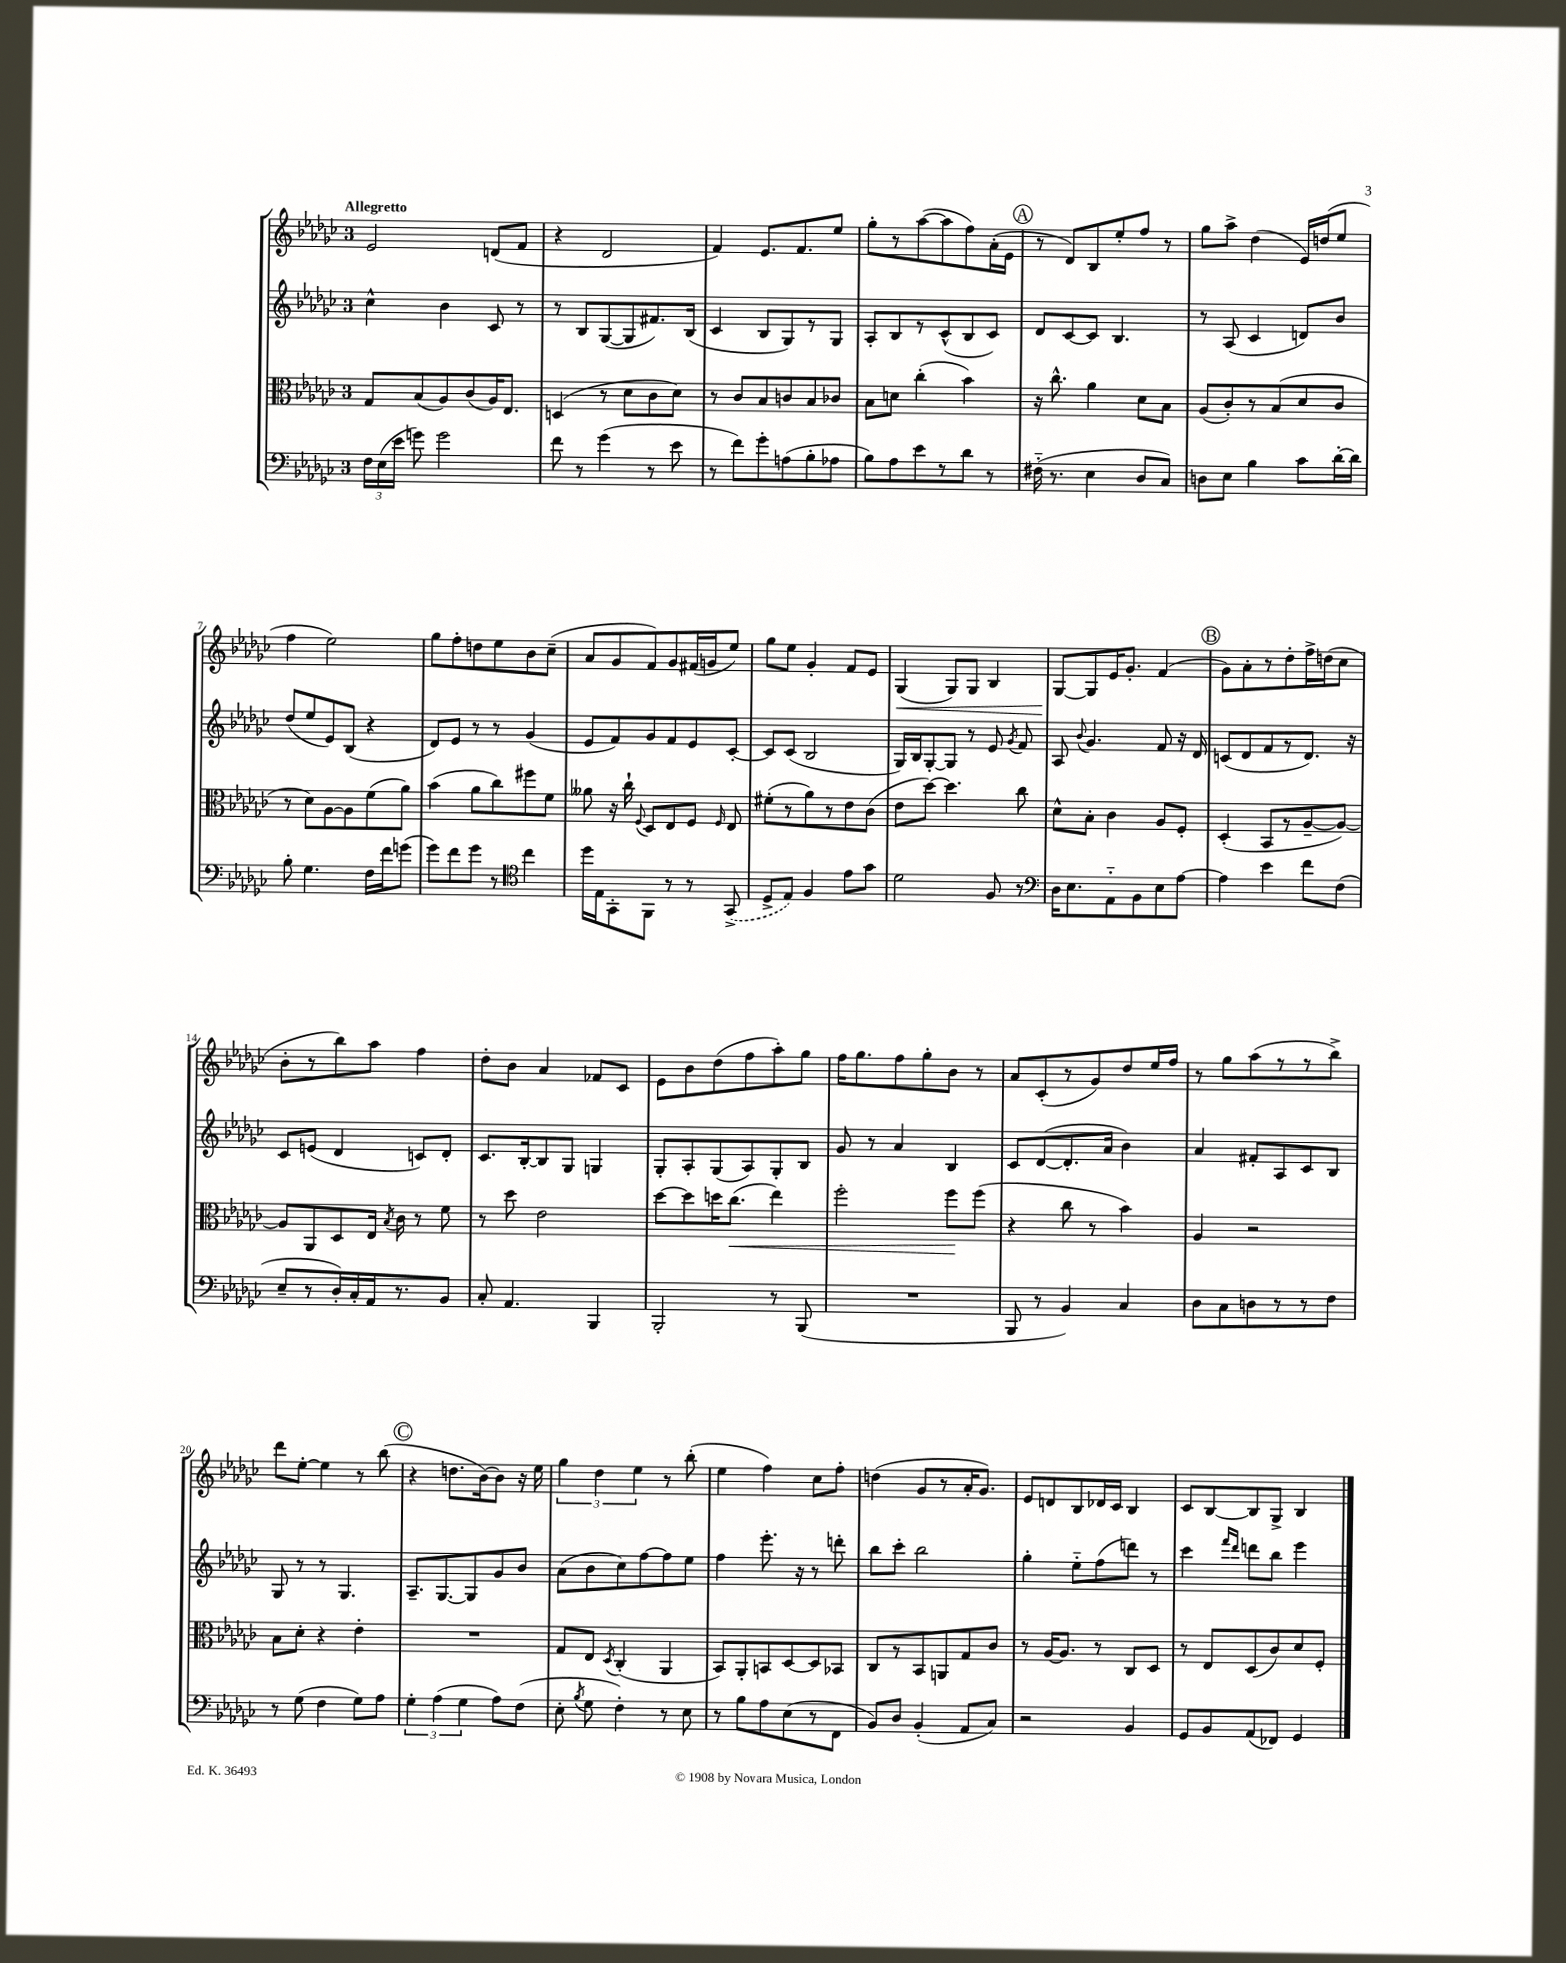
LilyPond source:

<<
\new StaffGroup <<
\new Staff = "s0" {
    \clef treble \key ges \major \once \override Staff.TimeSignature.style = #'single-digit \time 3/4 \tempo "Allegretto"
    \autoBeamOff ees'2 d'8[( f'8] |
    r4 des'2 |
    f'4) ees'8.[ f'8. ees''8] |
    ges''8[-. r8 aes''8~( aes''8 f''8) aes'16-.( ees'16] |
    \mark \markup { \circle "A" } r8 des'8[) bes8 ees''8-. f''8] r8 |
    ges''8[ aes''8]-> des''4( ees'16[) d''16( ees''8] |
    f''4 ees''2) |
    ges''8[ f''8-. d''8 ees''8 bes'8 ces''8]--( |
    aes'8[ ges'8 f'8) ges'8 fis'16( g'16 ees''8]) |
    ges''8[ ees''8] ges'4-. f'8[ ees'8] |
    ges4\<( ges8[) ges8] bes4 |
    ges8[~\! ges8 ees'16 ges'8.]-. f'4( |
    \mark \markup { \circle "B" } ges'8[) aes'8-. r8 des''8-. f''16-> d''16( ces''8] |
    bes'8[-. r8 bes''8) aes''8] f''4 |
    des''8[-. bes'8] aes'4 fes'8[ ces'8] |
    ees'8[ bes'8 des''8( f''8 aes''8-.) ges''8] |
    f''16[ ges''8. f''8 ges''8-. bes'8] r8 |
    aes'8[ ces'8-.( r8 ges'8) des''8 ees''16 f''16] |
    r8 ges''8[ aes''8( r8 r8 bes''8]->) |
    des'''8[ ees''8]~-. ees''4 r8 bes''8( |
    \mark \markup { \circle "C" } r4 d''8.[ bes'16~) bes'8] r16 ees''16 |
    \tuplet 3/2 { ges''4 des''4 ees''4 } r8 bes''8-.( |
    ees''4 f''4) ces''8[ f''8]-. |
    d''4( ges'8[ r8 aes'16-. ges'8.]) |
    ees'8[ d'8 bes8 des'16 ces'16] bes4 |
    ces'8[ bes8~ bes8 ges8]-> bes4 \bar "|." |
}
\new Staff = "s1" {
    \clef treble \key ges \major \once \override Staff.TimeSignature.style = #'single-digit \time 3/4
    \autoBeamOff ces''4-^ bes'4 ces'8 r8 |
    r8 bes8[ ges8~( ges8 fis'8.) bes16]( |
    ces'4 bes8[ ges8) r8 ges8] |
    aes8[-. bes8 r8 ces'8-^( bes8 ces'8]) |
    \mark \markup { \circle "A" } des'8[ ces'8~ ces'8] bes4. |
    r8 aes8( ces'4 d'8[) bes'8] |
    des''8[( ees''8 ees'8) bes8]( r4 |
    des'8[) ees'8] r8 r8 ges'4( |
    ees'8[ f'8) ges'8 f'8 ees'8 ces'8]~-. |
    ces'8[ ces'8]( bes2 |
    ges16[) bes16 ges8~-. ges8] r8 ees'8 \acciaccatura { ges'8 } f'8 |
    aes8 \appoggiatura { bes'8 } ges'4. f'8 r16 des'16 |
    \mark \markup { \circle "B" } c'8[( des'8 f'8 r8 des'8.]) r16 |
    ces'8[ e'8]( des'4 c'8[) des'8]-. |
    ces'8.[ bes16~-. bes8 ges8] g4 |
    ges8[-. aes8-. ges8( aes8) ges8-. bes8] |
    ges'8 r8 aes'4 bes4 |
    ces'8[ des'8~( des'8.-. aes'16] bes'4) |
    aes'4 fis'8[-. aes8 ces'8 bes8] |
    ges8 r8 r8 ges4. |
    \mark \markup { \circle "C" } aes8.[-- ges8.~ ges8 ges'8 bes'8] |
    aes'8[( bes'8 ces''8) f''8~ f''8 ees''8] |
    f''4 ees'''8.-. r16 r8 d'''8-. |
    bes''8[ ces'''8]-. bes''2 |
    ges''4-. ees''8[-_ f''8( d'''8]) r8 |
    ces'''4 \grace { f'''16[ des'''16] } d'''8[ bes''8] ees'''4 \bar "|." |
}
\new Staff = "s2" {
    \clef alto \key ges \major \once \override Staff.TimeSignature.style = #'single-digit \time 3/4
    \autoBeamOff ges8[ bes8( aes8) ces'8( aes16) ees8.] |
    d4( r8 des'8[ ces'8 des'8]) |
    r8 ces'8[ bes8 c'8 bes8 ces'8] |
    bes8[ d'8] ces''4-.( bes'4) |
    \mark \markup { \circle "A" } r16 ces''8.-^ aes'4 des'8[ bes8] |
    aes8[( ces'8-.) r8 bes8( des'8 ces'8] |
    r8 des'8[) aes8~ aes8 f'8( aes'8]) |
    bes'4( aes'8[ ces''8) fis''8 f'8] |
    aeses'8 r16 ces''16-! \appoggiatura { f8 } des8[ ees8 f8] \grace { f16 } ees8 |
    fis'8[-.( r8 aes'8) r8 ees'8 ces'8]( |
    ees'8[ des''8]~) des''4. ces''8 |
    des'8[-^ bes8]-. ces'4 aes8[ f8]-. |
    \mark \markup { \circle "B" } des4-.( bes,8[ r8 aes8~-- aes8]~) |
    aes8[ aes,8 des8 ees16] \acciaccatura { bes8 } ces'16 r8 f'8 |
    r8 des''8 ees'2 |
    des''8[~ des''8 d''16 ces''8.]\<( ees''4) |
    f''2-. f''8[\! f''8]( |
    r4 ces''8 r8 bes'4) |
    aes4 r2 |
    bes8[ des'8]-. r4 ees'4-. |
    \mark \markup { \circle "C" } R2. |
    ges8[ ees8] \acciaccatura { des8 } ces4-.( aes,4 |
    bes,8[) aes,8-. b,8 des8~ des8 bes,8] |
    ces8[ r8 bes,8 a,8 ges8 ces'8] |
    r8 aes16[~ aes8.] r8 ces8[ des8] |
    r8 ees8[ des8( ces'8) des'8 f8]-. \bar "|." |
}
\new Staff = "s3" {
    \clef bass \key ges \major \once \override Staff.TimeSignature.style = #'single-digit \time 3/4
    \autoBeamOff \tuplet 3/2 { f16[ ees16( ees'16] } g'8) g'2 |
    f'8 r8 ges'4( r8 ees'8 |
    r8 f'8[) ges'8-. a8( bes8-. aes8] |
    bes8[) aes8 ees'8 r8 des'8] r8 |
    \mark \markup { \circle "A" } fis16-_( r8. ees4 des8[ ces8]) |
    d8[ ees8] bes4 ces'8[ des'16~-. des'16] |
    bes8-. ges4. f16[ f'16 g'8]( |
    ges'8[) f'8 ges'8] r8 \clef tenor ces''4 |
    des''16[ ees16 ges,8-. f,8] r8 r8 \once \slurDashed ges,8->( |
    des8[-> ees8]) f4 ees'8[ ges'8] |
    des'2 f8 r8 |
    \clef bass des16[ ees8. aes,8-_ bes,8 ees8 aes8]~ |
    \mark \markup { \circle "B" } aes4 ees'4 f'8[ f8]( |
    ees8[-- r8 des16-.) ces16-. aes,16 r8. bes,8] |
    ces8-. aes,4. bes,,4 |
    bes,,2-. r8 bes,,8( |
    R2. |
    bes,,8 r8 bes,4) ces4 |
    des8[ ces8 d8 r8 r8 f8] |
    r8 ges8( f4 ges8[) aes8] |
    \mark \markup { \circle "C" } \tuplet 3/2 { ges4-. aes4( ges4 } aes8[) f8]( |
    ees8-. \acciaccatura { bes8 } ges8 f4-.) r8 ees8 |
    r8 bes8[ aes8 ees8( r8 f,8] |
    bes,8[) des8] bes,4-.( aes,8[ ces8]) |
    r2 bes,4 |
    ges,8[ bes,8 aes,8( fes,8]) ges,4 \bar "|." |
}
>>
>>
